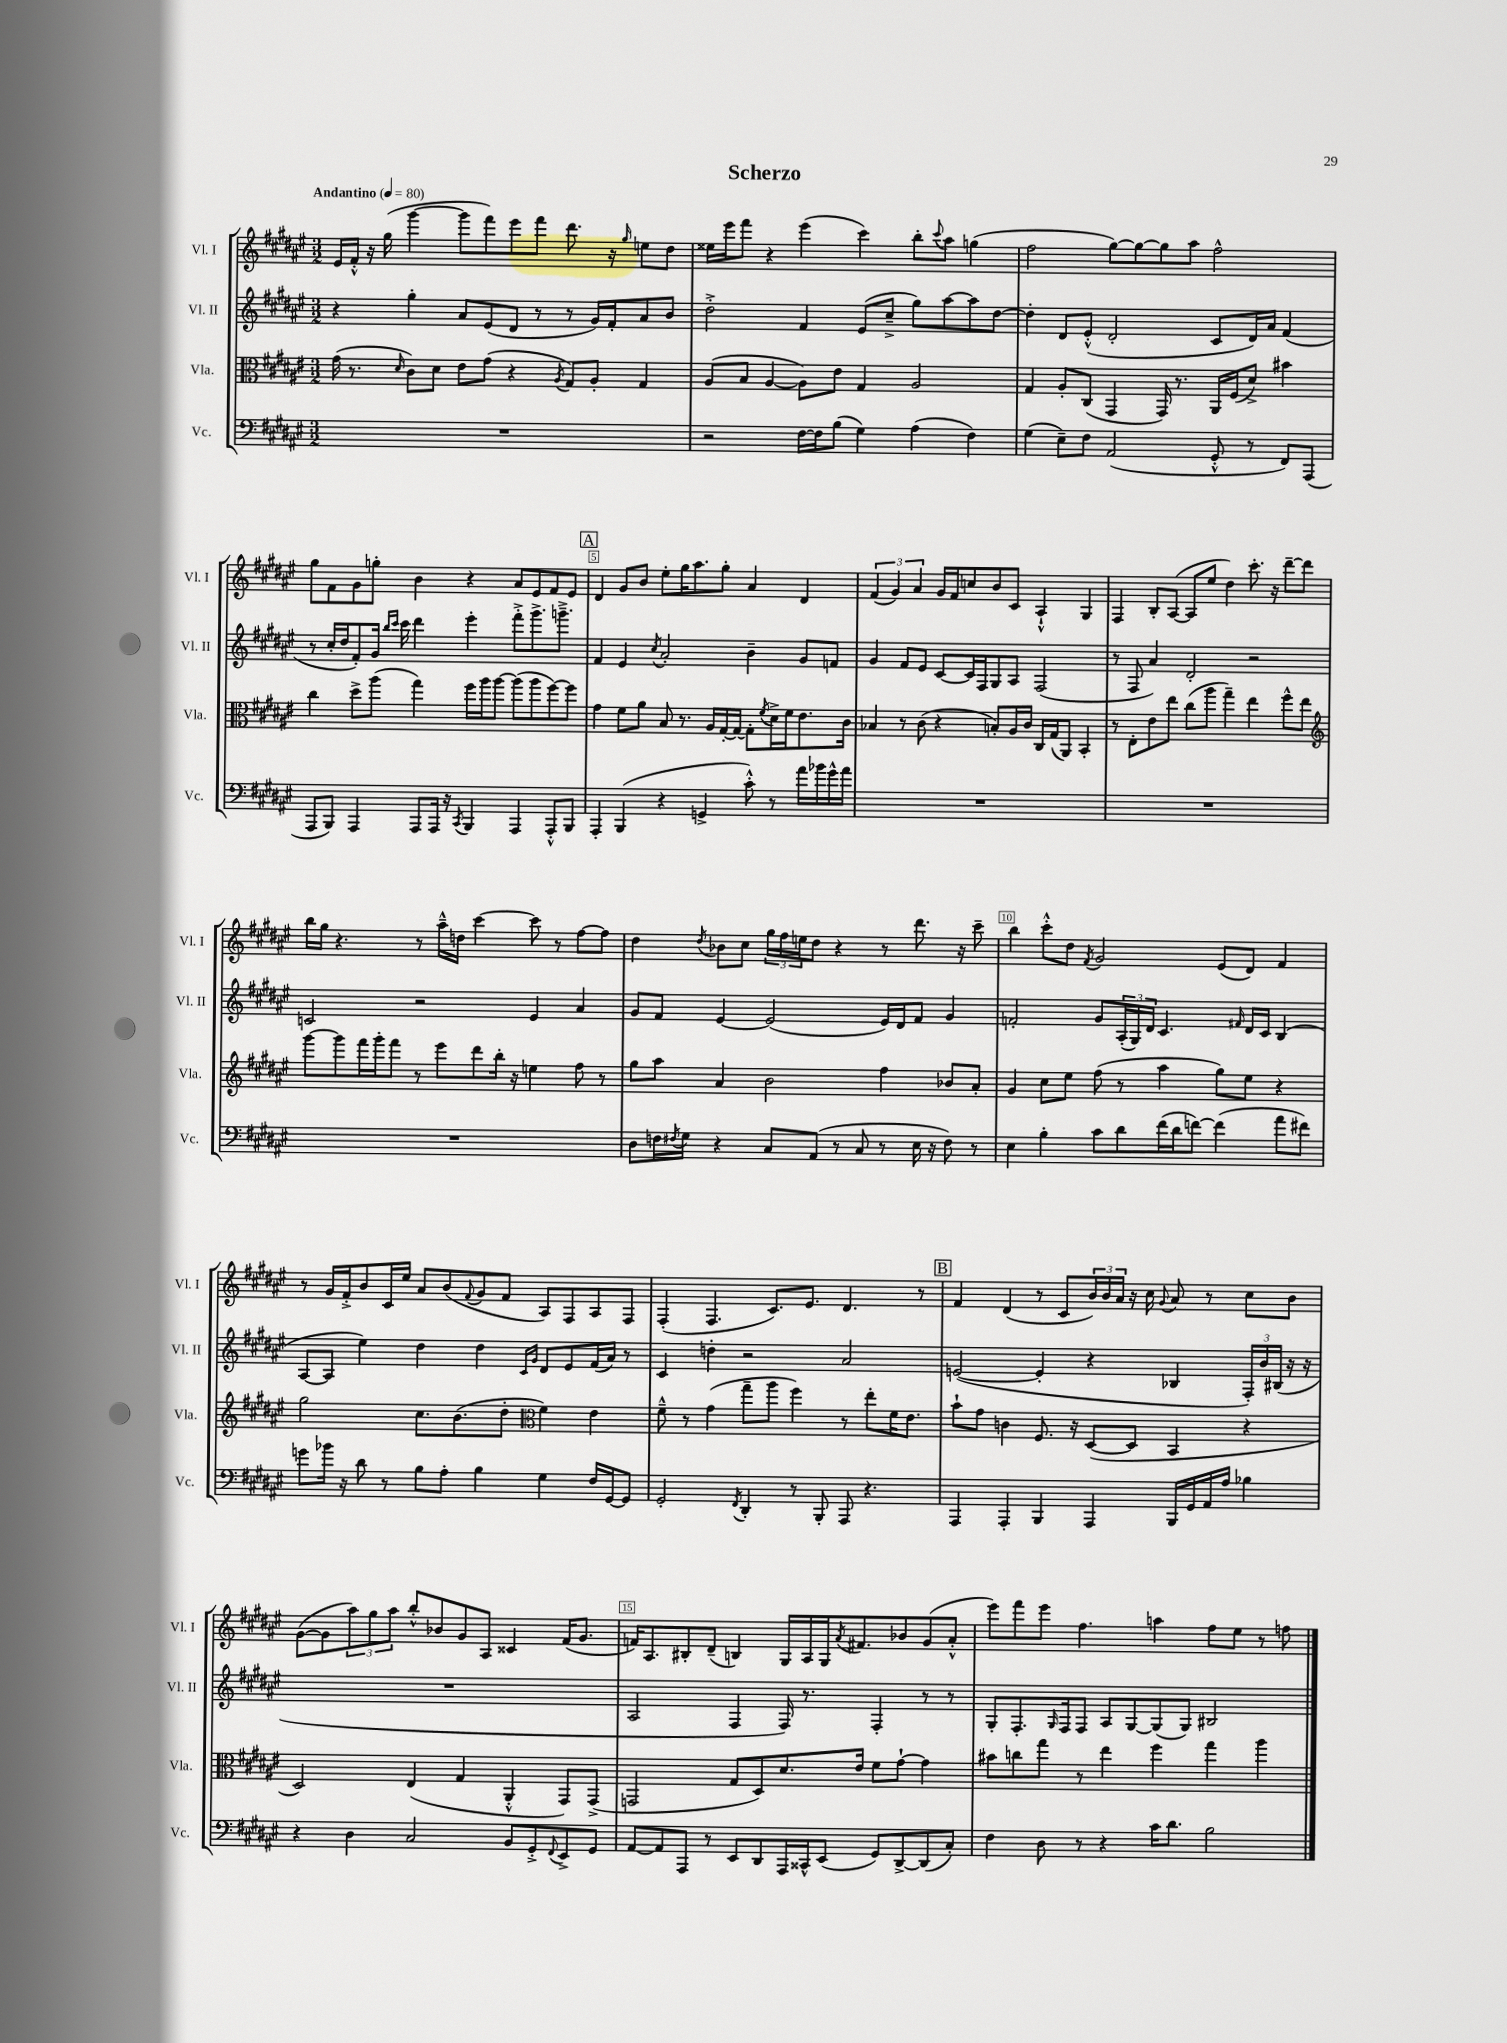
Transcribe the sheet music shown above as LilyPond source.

\header { title = "Scherzo" }
<<
\new StaffGroup <<
\new Staff = "s0" \with { instrumentName = "Vl. I" shortInstrumentName = "Vl. I" } {
    \clef treble \key fis \major \numericTimeSignature \time 3/2 \tempo "Andantino" 4 = 80
    eis'16 fis'16-.-^ r16 gis''16( gis'''4~ gis'''8 fis'''8) eis'''8 fis'''8 dis'''8. r16 \grace { gis''16 } e''8 dis''8 |
    eisis''16 eis'''16 fis'''8 r4 eis'''4( cis'''4) b''8-. \appoggiatura { cis'''8 } ais''8 g''4( |
    fis''2 gis''8~) gis''8~ gis''8 ais''8 fis''2-^ |
    gis''8 fis'8 gis'8 g''8-. b'4 r4 ais'8 eis'8 fis'8 eis'8 |
    \mark \markup { \box "A" } dis'4 gis'8 b'8 eis''8-. gis''16 ais''8. gis''8-. ais'4 dis'4 |
    \tuplet 3/2 { fis'4( gis'4) ais'4 } gis'16 fis'16 c''8 b'8 cis'8 ais4-!-^ gis4 |
    fis4 b8-. ais8~( ais8 eis''8 dis''4) cis'''8.-. r16 dis'''8~-- dis'''8 |
    b''16 gis''16 r4. r8 ais''16---^ d''16 cis'''4~ cis'''8 r8 fis''8~ fis''8 |
    dis''4 \acciaccatura { dis''8 } bes'8 cis''8 \tuplet 3/2 { gis''16 fis''16 e''16 } dis''8 r4 r8 dis'''8. r16 cis'''8-- |
    b''4 cis'''8-.-^ dis''8 \acciaccatura { fis'8 } gis'2 eis'8( dis'8) fis'4 |
    r8 gis'16 fis'16-.-> b'8 cis'16 eis''16 ais'8 b'8( \appoggiatura { fis'8 } gis'8 fis'8 ais8) fis8 ais8 fis8 |
    fis4-.( fis4. cis'8.) eis'8. dis'4. r8 |
    \mark \markup { \box "B" } fis'4 dis'4( r8 cis'8 \tuplet 3/2 { b'16) b'16 ais'16 } r16 cis''16 \appoggiatura { gis'8 } ais'8 r8 cis''8 b'8 |
    gis'8~( gis'8 \tuplet 3/2 { ais''8) gis''8 ais''8 } b''8-.-^ bes'8 gis'8 ais8 cisis'4 fis'16( gis'8. |
    f'16) ais8. bis8-. dis'8--( b4) gis16 ais16 gis16 \acciaccatura { ais'8 } fis'8. bes'8 gis'8( ais'8-.-^ |
    eis'''8) fis'''8 eis'''8 fis''4. a''4 fis''8 eis''8 r8 f''8 \bar "|." |
}
\new Staff = "s1" \with { instrumentName = "Vl. II" shortInstrumentName = "Vl. II" } {
    \clef treble \key fis \major \numericTimeSignature \time 3/2
    r4 gis''4-. ais'8 eis'8( dis'8 r8 r8 gis'16) fis'16-. ais'8 b'8 |
    dis''2-.-> fis'4 eis'8( cis''8---> gis''8) ais''8~ ais''8 dis''8~ |
    dis''4-. dis'8 eis'8-.-^( dis'2-. cis'8 dis'16) ais'16 fis'4( |
    r8 cis''16-. dis''16 fis'8-.) gis'16 \grace { b''16 cis'''16 } cis'''16 dis'''4 eis'''4-. fis'''8-.-> gis'''8.-> g'''8.---> |
    \mark \markup { \box "A" } fis'4 eis'4 \acciaccatura { cis''8 } ais'2-. b'4-- gis'8 f'8 |
    gis'4 fis'8 eis'8 cis'8~ cis'16 fis16 gis8 ais8 fis2( |
    r8 fis8 ais'4) dis'2-. r2 |
    c'2 r2 eis'4 ais'4 |
    gis'8 fis'8 eis'4~ eis'2( eis'16) dis'16 fis'8 gis'4 |
    f'2-. gis'8 \tuplet 3/2 { ais16-.( gis16) dis'16 } cis'4. \grace { fis'16 } dis'16 cis'16 b4( |
    ais8~ ais8 eis''4) dis''4 dis''4 \grace { cis'16 gis'16 } dis'8 eis'8 fis'16( ais'16) r8 |
    cis'4 d''4-. r2 ais'2 |
    \mark \markup { \box "B" } e'2~( e'4-. r4 bes4 \tuplet 3/2 { fis16-.) b'16 bis16( } r16 r16 |
    R1. |
    ais2 fis4 fis16) r8. fis4-. r8 r8 |
    gis8-. fis8.-. \grace { gis16 } fis16 fis8 ais8 gis8~ gis8( gis8) bis2 \bar "|." |
}
\new Staff = "s2" \with { instrumentName = "Vla." shortInstrumentName = "Vla." } {
    \clef alto \key fis \major \numericTimeSignature \time 3/2
    gis'16( r8. \grace { dis'16 } cis'8) dis'8 eis'8 gis'8( r4 \acciaccatura { ais8 } gis8) ais8-. gis4 |
    ais8( b8 ais4~ ais8) eis'8 gis4 ais2 |
    gis4 ais8-. cis8( gis,4 gis,16) r8. ais,16 fis16( dis'8->) bis'4 |
    cis''4 dis''8-> ais''8( gis''4) fis''16 ais''16 ais''8~ ais''8( ais''8 fis''8~) fis''8 |
    \mark \markup { \box "A" } gis'4 fis'8 ais'8 b8 r8. ais16 gis16~-. gis16~ gis8-. \acciaccatura { fis'8 } dis'16-> fis'16 eis'8. cis'16 |
    bes4 r8 cis'8( r4 b8-.) ais16 cis'16 cis16 gis16( ais,8) b,4-. |
    r8 eis8-. eis'8 eis''8 cis''8( ais''8 gis''4--) eis''4 fis''8-^ eis''8 |
    \clef treble gis'''8~ gis'''8 fis'''16 gis'''16-. fis'''8 r8 eis'''8 dis'''8 b''16-. r16 e''4 fis''8 r8 |
    gis''8 ais''8 ais'4 b'2 fis''4 bes'8 ais'8-. |
    gis'4 cis''8 eis''8 fis''8( r8 ais''4 gis''8) eis''8 r4 |
    gis''2 cis''8. b'8.( dis''8-. \clef alto fis'4) eis'4 |
    fis'8---^ r8 gis'4( gis''8-- ais''8 fis''4) r8 eis''8-. fis'16 eis'8. |
    \mark \markup { \box "B" } b'8-! gis'8 c'4 fis8. r16 dis8~( dis8 b,4 r4 |
    dis2) eis4( gis4 ais,4-.-^ gis,8) gis,8->( |
    g,2 gis8 dis8) dis'8. eis'16 fis'8 gis'8~-! gis'4 |
    bis'8 c''8 gis''8 r8 eis''4 fis''4 gis''4 ais''4 \bar "|." |
}
\new Staff = "s3" \with { instrumentName = "Vc." shortInstrumentName = "Vc." } {
    \clef bass \key fis \major \numericTimeSignature \time 3/2
    R1. |
    r2 fis16~ fis16 b8( gis4) ais4( fis4) |
    gis4( eis8--) fis8 ais,2( gis,8-.-^ r8 fis,8) ais,,8( |
    ais,,8 b,,8) ais,,4 ais,,8 ais,,16 r16 \acciaccatura { cis,8 } b,,4 ais,,4 ais,,8-.-^ b,,8 |
    \mark \markup { \box "A" } ais,,4-. b,,4( r4 g,4-> cis'8-.-^) r8 ais'16 bes'16 gis'16-^ ais'16 |
    R1. |
    R1. |
    R1. |
    dis8 f16 \acciaccatura { fis8 } gis16 r4 cis8 ais,8( r8 cis8 r8 eis16 r16 fis8) r8 |
    eis4 b4-. cis'8 dis'8 fis'16( dis'16 f'8~) f'4( ais'8 fis'8) |
    g'8 bes'16 r16 dis'8 r8 b8 ais8-. b4 gis4 fis16 gis,16~ gis,8 |
    gis,2-. \acciaccatura { fis,8 } dis,4-. r8 b,,8-. ais,,8 r4. |
    \mark \markup { \box "B" } ais,,4 ais,,4-. b,,4 ais,,4 b,,16 gis,16 ais,16 ais16 bes4 |
    r4 dis4 cis2 b,8 gis,8-.-> \appoggiatura { fis,8 } eis,8-> gis,8 |
    ais,8~ ais,8 ais,,8 r8 eis,8 dis,8 ais,,16 cisis,16-^ eis,8( gis,8) dis,8~-> dis,8( cis8-.) |
    fis4 dis8 r8 r4 cis'16 dis'8. b2 \bar "|." |
}
>>
>>
\layout { \context { \Score \override BarNumber.break-visibility = ##(#f #t #t) barNumberVisibility = #(every-nth-bar-number-visible 5) \override BarNumber.stencil = #(make-stencil-boxer 0.1 0.3 ly:text-interface::print) } }
